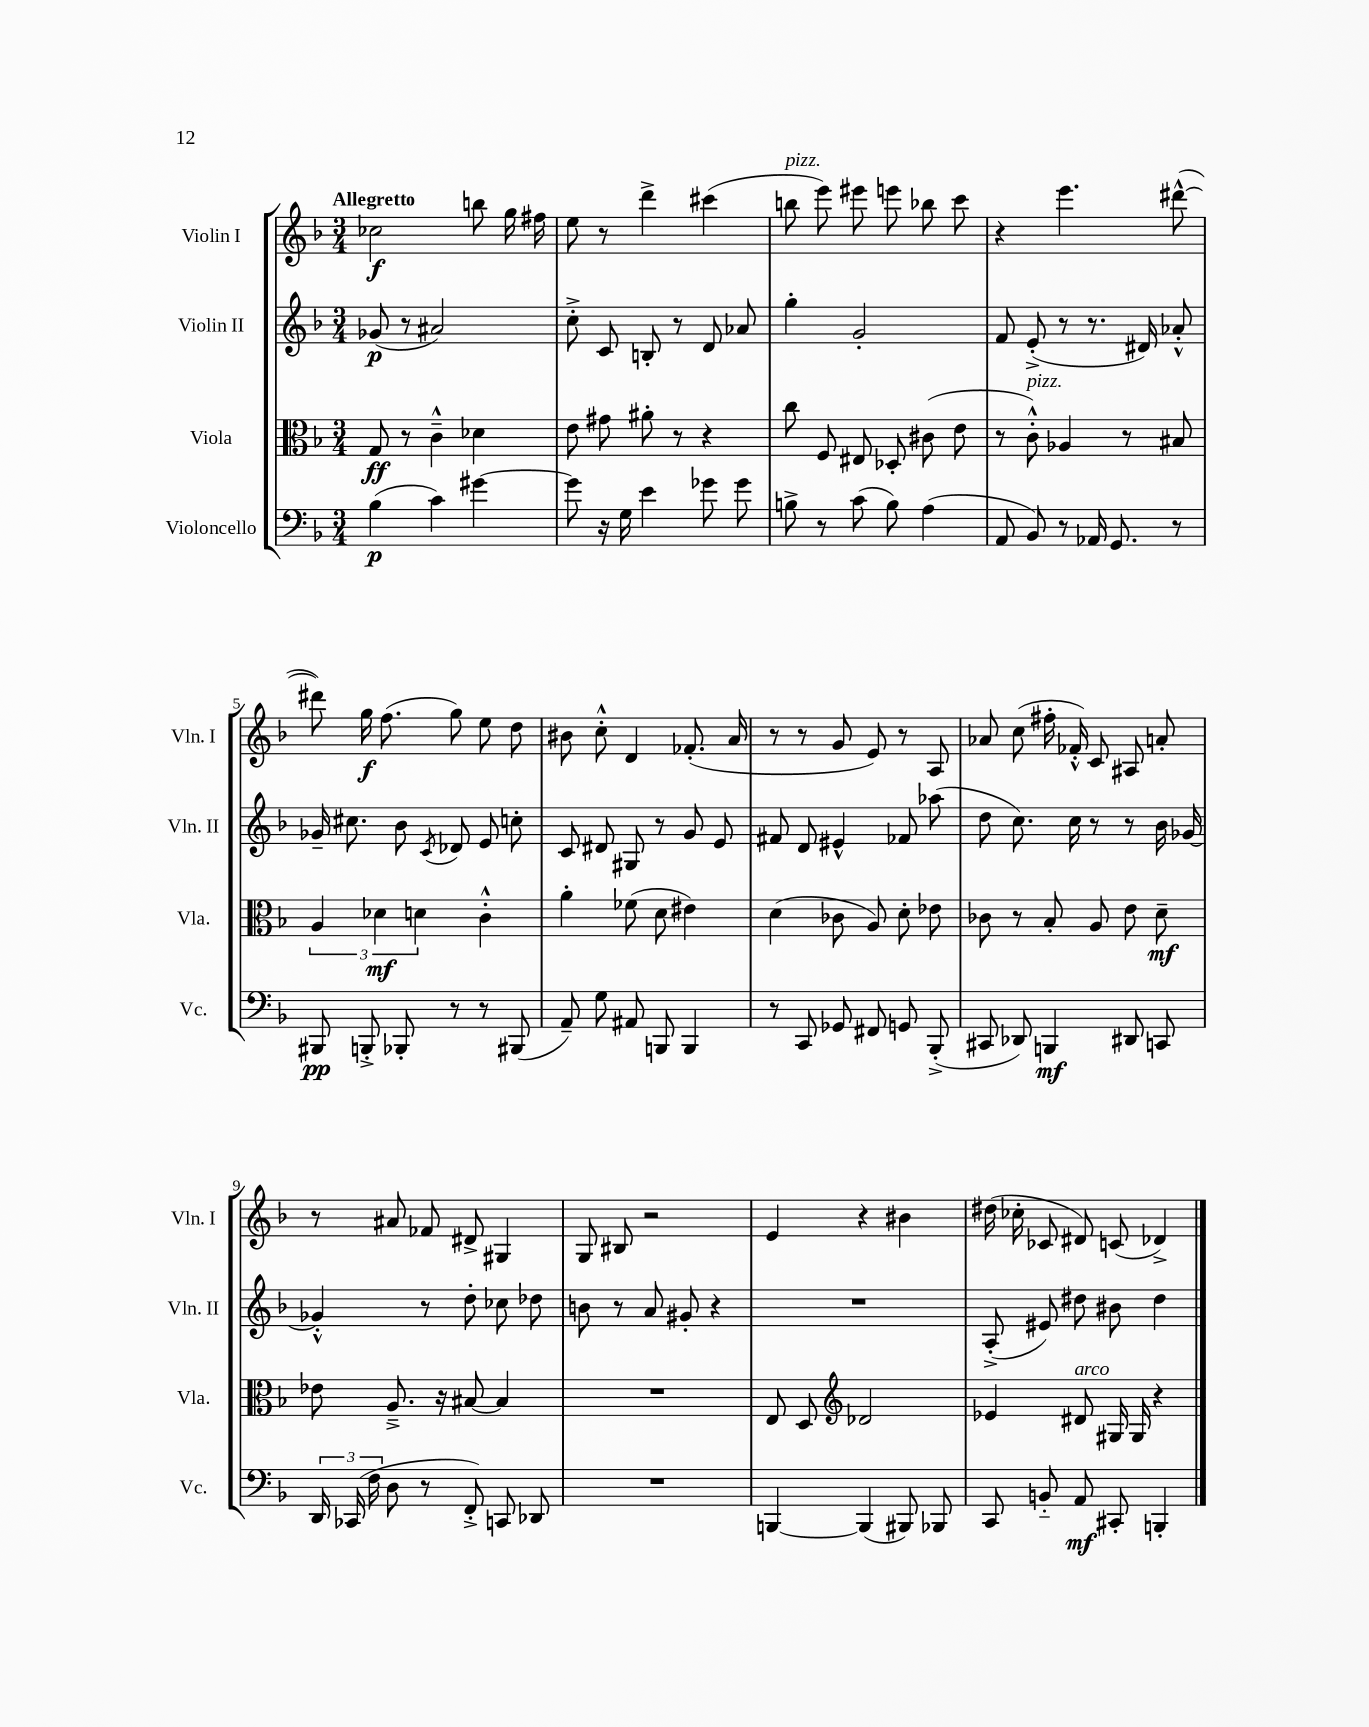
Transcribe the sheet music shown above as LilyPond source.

<<
\new StaffGroup <<
\new Staff = "s0" \with { instrumentName = "Violin I" shortInstrumentName = "Vln. I" } {
    \clef treble \key f \major \numericTimeSignature \time 3/4 \tempo "Allegretto"
    \autoBeamOff ces''2\f b''8 g''16 fis''16 |
    e''8 r8 d'''4-> cis'''4( |
    b''8^\markup { \italic "pizz." } e'''8) eis'''8 e'''8 bes''8 c'''8 |
    r4 e'''4. dis'''8~-^( |
    dis'''8) g''16\f f''8.( g''8) e''8 d''8 |
    bis'8 c''8-.-^ d'4 fes'8.-.( a'16 |
    r8 r8 g'8 e'8) r8 a8 |
    aes'8 c''8( fis''16-. fes'16-.-^) c'8 ais8 a'8-. |
    r8 ais'8 fes'8 dis'8-> gis4 |
    g8 bis8 r2 |
    e'4 r4 bis'4 |
    dis''16( ces''16-. ces'8 dis'8) c'8( des'4->) \bar "|." |
}
\new Staff = "s1" \with { instrumentName = "Violin II" shortInstrumentName = "Vln. II" } {
    \clef treble \key f \major \numericTimeSignature \time 3/4
    \autoBeamOff ges'8\p( r8 ais'2) |
    c''8-.-> c'8 b8-. r8 d'8 aes'8 |
    g''4-. g'2-. |
    f'8 e'8-.->( r8 r8. dis'16) aes'8-.-^ |
    ges'16-- cis''8. bes'8 \acciaccatura { c'8 } des'8 e'8 c''8-. |
    c'8 dis'8 gis8 r8 g'8 e'8 |
    fis'8 d'8 eis'4-^ fes'8 aes''8( |
    d''8 c''8.) c''16 r8 r8 bes'16 ges'16~ |
    ges'4-.-^ r8 d''8-. ces''8 des''8 |
    b'8 r8 a'8 gis'8-. r4 |
    R2. |
    a8-.->( eis'8) dis''8 bis'8 dis''4 \bar "|." |
}
\new Staff = "s2" \with { instrumentName = "Viola" shortInstrumentName = "Vla." } {
    \clef alto \key f \major \numericTimeSignature \time 3/4
    \autoBeamOff g8\ff r8 c'4---^ des'4 |
    e'8 gis'8 ais'8-. r8 r4 |
    c''8 f8 eis8 des8-. cis'8( e'8 |
    r8 c'8-.-^^\markup { \italic "pizz." }) aes4 r8 bis8 |
    \tuplet 3/2 { a4 des'4\mf d'4 } c'4-.-^ |
    a'4-. fes'8( d'8 eis'4) |
    d'4( ces'8 a8) d'8-. ees'8 |
    ces'8 r8 bes8-. a8 e'8 d'8--\mf |
    ees'8 a8.---> r16 bis8~ bis4 |
    R2. |
    e8 d8 \clef treble des'2 |
    ees'4 dis'8^\markup { \italic "arco" } gis16 gis16 r4 \bar "|." |
}
\new Staff = "s3" \with { instrumentName = "Violoncello" shortInstrumentName = "Vc." } {
    \clef bass \key f \major \numericTimeSignature \time 3/4
    \autoBeamOff bes4\p( c'4) gis'4~ |
    gis'8 r16 g16 e'4 ges'8 ges'8 |
    b8-> r8 c'8( b8) a4( |
    a,8 bes,8) r8 aes,16 g,8. r8 |
    bis,,8\pp b,,8-.-> bes,,8-. r8 r8 bis,,8( |
    a,8--) g8 ais,8 b,,8 b,,4 |
    r8 c,8 ges,8 fis,8 g,8 bes,,8-.->( |
    cis,8 des,8) b,,4\mf dis,8 c,8 |
    \tuplet 3/2 { d,16 ces,16( f16 } d8 r8 f,8-.->) c,8 des,8 |
    R2. |
    b,,4~ b,,4( bis,,8) bes,,8 |
    c,8 b,8-_ a,8\mf cis,8-. b,,4-. \bar "|." |
}
>>
>>
